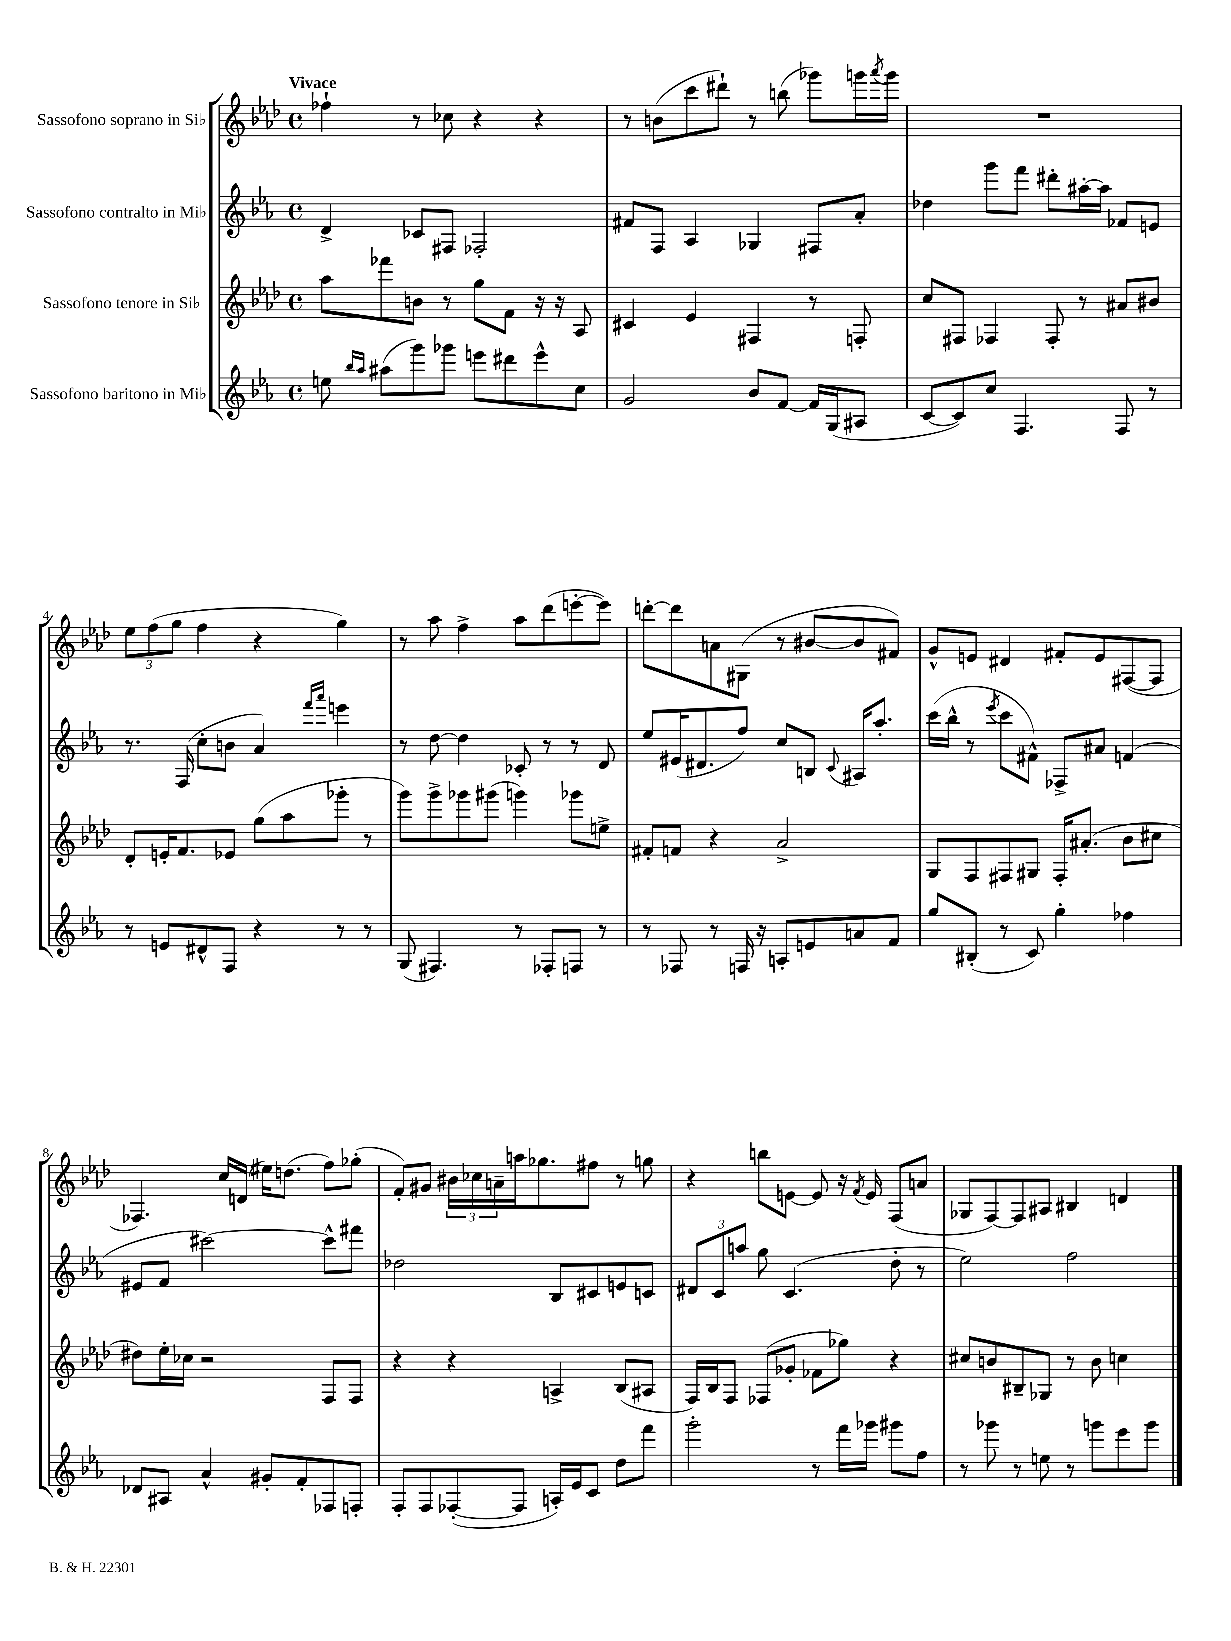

**kern	**kern	**kern	**kern
*staff4	*staff3	*staff2	*staff1
*clefG2	*clefG2	*clefG2	*clefG2
*k[b-e-a-]	*k[b-e-a-d-]	*k[b-e-a-]	*k[b-e-a-d-]
*M4/4	*M4/4	*M4/4	*M4/4
*met(c)	*met(c)	*met(c)	*met(c)
8ee	8aa-	4d^	4ff-`
16qqbb-	.	.	.
16qqaa-	.	.	.
(8aa#	8fff-	.	.
8ggg)	8b	8c-	8r
8ggg-	8r	8F#	8cc-
8eee	8gg	2F-'	4r
8ddd#	8f	.	.
8eee^^	16r	.	4r
.	16r	.	.
8cc	8A-	.	.
=	=	=	=
2g	4c#	8f#	8r
.	.	8F	(8b
.	4e-	4A-	8ccc
.	.	.	8ddd#`)
8b-	4F#	4G-	8r
[8f	.	.	(8bb
16f]	8r	8F#	8ggg-)
(16G	.	.	.
8A#	8F'	8a-'	16ggg
.	.	.	8qaaa-
.	.	.	16ggg
=	=	=	=
[8c	8cc	4dd-	1r
8c])	8F#	.	.
8cc	4F-	8ggg	.
4.F	.	8fff	.
.	8F-'	8ddd#'	.
.	8r	[16aa#'	.
.	.	16aa#]	.
8F	8a#	8f-	.
8r	8b#	8e	.
=	=	=	=
8r	8d-'	8.r	12ee-
.	.	.	(12ff
8e	16e'	.	.
.	.	.	12gg
.	8.f	(16F	.
8d#^^	.	8cc'	4ff
8F	8e-	8b	.
4r	(8gg	4a-)	4r
.	8aa-	.	.
.	.	16qqfff	.
.	.	16qqaaa-	.
8r	8ggg-'	4eee	4gg)
8r	8r	.	.
=	=	=	=
(8G	8ggg)	8r	8r
4.F#)	8ggg^	[8dd	8aa-
.	8ggg-	4dd]	4ff^
.	(8ggg#	.	.
8r	4ggg)	8c-'	8aa-
8F-'	.	8r	(8ddd-
8F	8ggg-	8r	[8eee'
8r	8ee^	8d	8eee])
=	=	=	=
8r	8f#'	8ee-	[8ddd'
8F-	8f	(16e#	8ddd]
.	.	8.d#	.
8r	4r	.	8a
16F	.	8ff)	(8G#
16r	.	.	.
8A'	2a-^	8cc	8r
8e	.	8B	[8b#
.	.	8qqc	.
8a	.	16A#	8b#]
.	.	8.aa-'	.
8f	.	.	8f#)
=	=	=	=
8gg	8G	(16ccc	8g^^
.	.	16bb-^^	.
(8B#'	8F	8r	8e
.	.	8qeee-	.
8r	8F#	8ccc	4d#
8c)	8G#	8f#^^)	.
4gg'	16F#'	8F-^	8f#'
.	(8.a#'	.	.
.	.	8a#	8e
4ff-	8b-	(4f	([8F#
.	8cc#	.	8F#]
=	=	=	=
8d-	8dd#)	8e#	4.F-)
8A#	16ee-'	8f	.
.	16cc-	.	.
4a-^^	2r	[2ccc#)	.
.	.	.	16cc
.	.	.	(16d
8g#'	.	.	16ee#)
.	.	.	(8.dd
8f'	.	.	.
8F-	8F	8ccc#^^]	8ff)
8F'	8F	8fff#	(8gg-'
=	=	=	=
8F'	4r	2dd-	8f')
8F	.	.	8g#
([8F-'	4r	.	24b#
.	.	.	24cc-
.	.	.	24a~
8F-]	.	.	16aa
.	.	.	8.gg-
16A')	4A^	8B-	.
16e-	.	.	.
8c	.	8c#	8ff#
8dd	(8B-	8e	8r
8fff	8A#	8c	8gg
=	=	=	=
2ggg'	16F)	12d#	4r
.	16B-	.	.
.	.	12c	.
.	8F	.	.
.	.	12aa	.
.	(8F-	8gg	8bb
.	8g-'	(4.c	[8e
8r	8f-	.	8e]
16fff	8gg-)	.	16r
.	.	.	8qf
16ggg-	.	.	16e
8ggg#	4r	8dd'	(8F
8ff	.	8r	8a
=	=	=	=
8r	8cc#	2ee-)	8G-
8ggg-	8b	.	[8F)
8r	8B#~	.	8F]
8ee	8G-	.	8A#
8r	8r	2ff	4B#
8ggg	8b	.	.
8eee-	4cc	.	4d
8ggg	.	.	.
==	==	==	==
*-	*-	*-	*-
